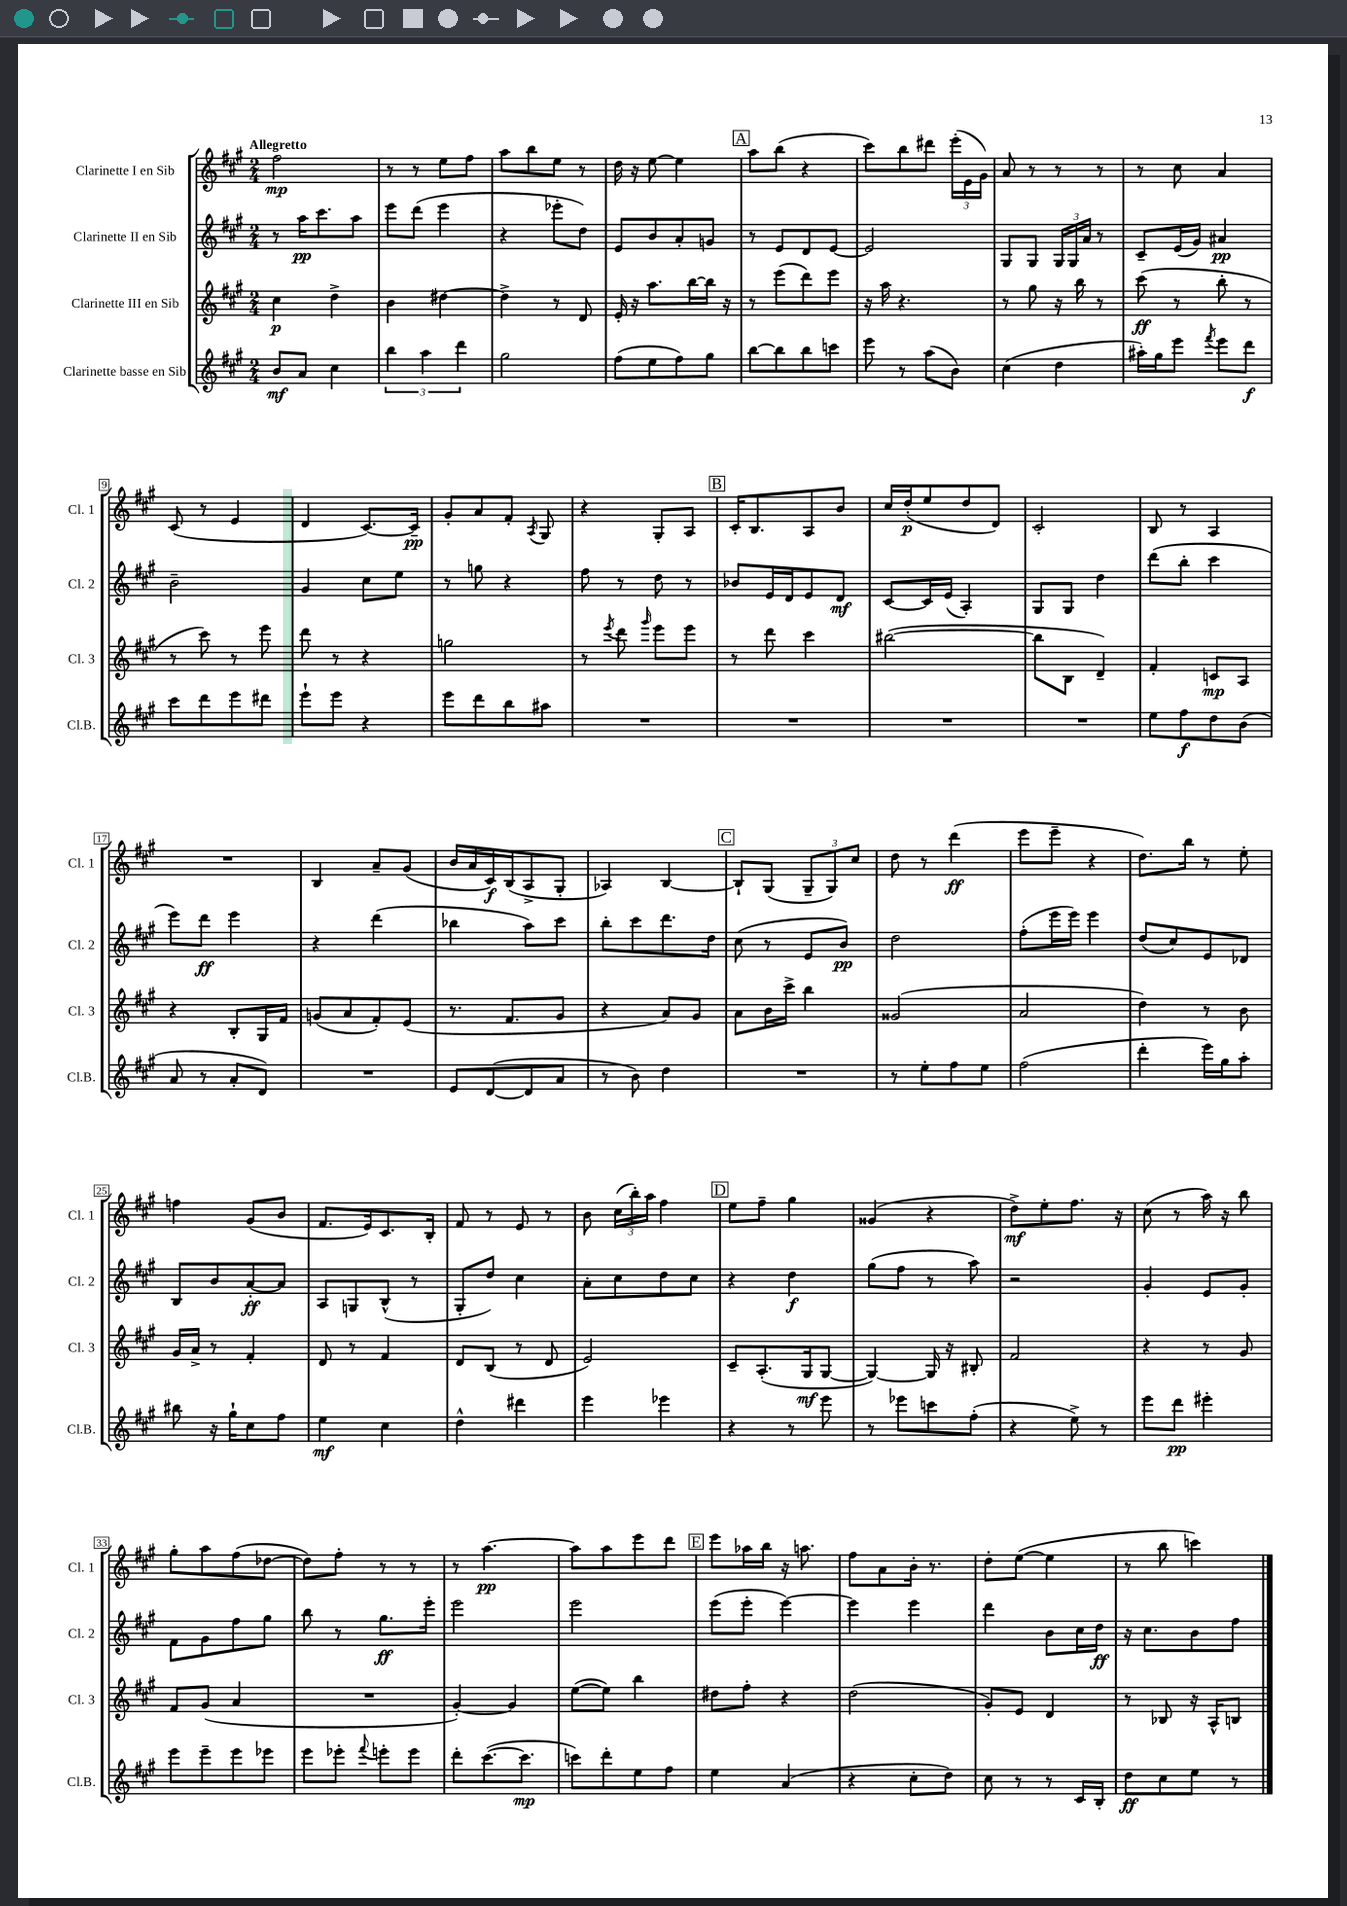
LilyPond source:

<<
\new StaffGroup <<
\new Staff = "s0" \with { instrumentName = "Clarinette I en Sib" shortInstrumentName = "Cl. 1" } {
    \clef treble \key a \major \numericTimeSignature \time 2/4 \tempo "Allegretto"
    \autoBeamOff fis''2\mp |
    r8 r8 e''8[ fis''8] |
    a''8[ b''8 e''8] r8 |
    d''16 r16 e''8~ e''4 |
    \mark \markup { \box "A" } a''8[ b''8]( r4 |
    cis'''8[) b''8 dis'''8] \tuplet 3/2 { e'''16[-.( e'16 gis'16]) } |
    a'8 r8 r8 r8 |
    r8 cis''8 a'4 |
    cis'8( r8 e'4 |
    d'4 cis'8.[~) cis'16]--\pp |
    gis'8[-. a'8 fis'8]-. \acciaccatura { a8 } gis8 |
    r4 gis8[-. a8] |
    \mark \markup { \box "B" } cis'16[-. b8. a8 b'8] |
    cis''16[ d''16-.\p( e''8 d''8 d'8]) |
    cis'2-. |
    b8 r8 a4 |
    R2 |
    b4 a'8[-- gis'8]( |
    b'16[ a'16 cis'16\f) b16( a8-> gis8]-. |
    aes4) b4~ |
    \mark \markup { \box "C" } b8[-! gis8]( \tuplet 3/2 { gis8[-- gis8) cis''8] } |
    d''8 r8 d'''4\ff( |
    e'''8[ e'''8]-- r4 |
    d''8.[) b''16] r8 e''8-. |
    f''4 gis'8[( b'8] |
    fis'8.[ e'16) cis'8. b16]-. |
    fis'8 r8 e'8 r8 |
    b'8 \tuplet 3/2 { cis''16[( b''16-.) a''16] } fis''4 |
    \mark \markup { \box "D" } e''8[ fis''8]-- gis''4 |
    gisis'4( r4 |
    d''8[->\mf) e''8-. fis''8.] r16 |
    cis''8( r8 a''16) r16 b''8 |
    gis''8[-. a''8 fis''8( des''8]~ |
    des''8[) fis''8]-. r8 r8 |
    r8 a''4.~\pp |
    a''8[ a''8 e'''8 d'''8] |
    \mark \markup { \box "E" } e'''8[ aes''16 b''16] r16 a''8. |
    fis''8[ a'8 b'16]-. r8. |
    d''8[-. e''8]~( e''4 |
    r8 b''8 c'''4) \bar "|." |
}
\new Staff = "s1" \with { instrumentName = "Clarinette II en Sib" shortInstrumentName = "Cl. 2" } {
    \clef treble \key a \major \numericTimeSignature \time 2/4
    \autoBeamOff r8 a''16[\pp cis'''8. a''8] |
    e'''8[ d'''8]( e'''4 |
    r4 ees'''8[-. d''8]) |
    e'8[ b'8 a'8-. g'8] |
    \mark \markup { \box "A" } r8 e'8[ d'8 e'8]~ |
    e'2 |
    gis8[ gis8] \tuplet 3/2 { gis16[ gis16 a'16] } r8 |
    cis'8[-- e'16( gis'16]) ais'4\pp |
    b'2-- |
    gis'4 cis''8[ e''8] |
    r8 g''8 r4 |
    fis''8 r8 d''8 r8 |
    \mark \markup { \box "B" } bes'8[ e'16 d'16 e'8 d'8]\mf |
    cis'8[~ cis'16 e'16]( a4-.) |
    gis8[ gis8] d''4 |
    d'''8[( b''8]-. cis'''4 |
    e'''8[) d'''8]\ff e'''4 |
    r4 d'''4( |
    bes''4 a''8[) cis'''8] |
    b''8[-. cis'''8 d'''8. d''16] |
    \mark \markup { \box "C" } cis''8( r8 e'8[ b'8]\pp) |
    d''2 |
    fis''8[-.( e'''16 e'''16]) e'''4 |
    d''8[( cis''8) e'8 des'8] |
    b8[ b'8 a'8~-.\ff a'8] |
    a8[ g8 b8]-^( r8 |
    gis8[-. d''8]) cis''4 |
    a'8[-. cis''8 d''8 cis''8] |
    \mark \markup { \box "D" } r4 d''4\f |
    gis''8[( fis''8] r8 a''8) |
    r2 |
    gis'4-. e'8[ gis'8]-. |
    fis'8[ gis'8 fis''8 gis''8] |
    b''8 r8 gis''8.[\ff e'''16]-. |
    e'''2 |
    e'''2 |
    \mark \markup { \box "E" } e'''8[( e'''8]-. e'''4~) |
    e'''4 e'''4 |
    d'''4 b'8[ cis''16 d''16]\ff |
    r16 cis''8.[ b'8 fis''8] \bar "|." |
}
\new Staff = "s2" \with { instrumentName = "Clarinette III en Sib" shortInstrumentName = "Cl. 3" } {
    \clef treble \key a \major \numericTimeSignature \time 2/4
    \autoBeamOff cis''4\p d''4-> |
    b'4 dis''4~ |
    dis''4-> r8 d'8 |
    e'16-. r16 a''8.[ b''16~ b''16] r16 |
    \mark \markup { \box "A" } r8 e'''8[( d'''8) e'''8] |
    r16 a''16 r4. |
    r8 gis''8 r16 b''16 r8 |
    cis'''8\ff( r8 b''8-. r8 |
    r8 cis'''8) r8 e'''8 |
    d'''8 r8 r4 |
    g''2 |
    r8 \acciaccatura { e'''8 } d'''8 \grace { gis'''16 } e'''8[ e'''8] |
    \mark \markup { \box "B" } r8 d'''8 cis'''4 |
    bis''2~( |
    bis''8[ b8] d'4--) |
    fis'4-. c'8[\mp a8] |
    r4 b8[-. gis16 fis'16] |
    g'8[( a'8 fis'8-.) e'8]( |
    r8. fis'8.[ gis'8] |
    r4 a'8[) gis'8] |
    \mark \markup { \box "C" } a'8[ b'16 cis'''16]-> b''4 |
    gisis'2( |
    a'2 |
    d''4) r8 b'8 |
    gis'16[ a'16]-> r8 fis'4-. |
    d'8 r8 fis'4 |
    d'8[ b8]( r8 d'8 |
    e'2) |
    \mark \markup { \box "D" } cis'8[-- a8.-.( gis16\mf gis8]~ |
    gis4~) gis16 r16 bis8-. |
    fis'2 |
    r4 r8 gis'8 |
    fis'8[ gis'8]( a'4 |
    R2 |
    gis'4~-.) gis'4 |
    e''8[~( e''8]) b''4 |
    \mark \markup { \box "E" } dis''8[ fis''8]-. r4 |
    d''2( |
    gis'8[-.) e'8] d'4 |
    r8 bes8 r16 a16[-^ b8] \bar "|." |
}
\new Staff = "s3" \with { instrumentName = "Clarinette basse en Sib" shortInstrumentName = "Cl.B." } {
    \clef treble \key a \major \numericTimeSignature \time 2/4
    \autoBeamOff b'8[\mf a'8] cis''4 |
    \tuplet 3/2 { b''4 a''4 d'''4 } |
    gis''2 |
    fis''8[( e''8 fis''8) gis''8] |
    \mark \markup { \box "A" } b''8[~ b''8 b''8 c'''8] |
    e'''8 r8 a''8[( b'8]) |
    cis''4( d''4 |
    ais''16[-.) gis''16 e'''8] \acciaccatura { fis'''8 } e'''8[ d'''8]\f |
    cis'''8[ d'''8 e'''8 dis'''8] |
    e'''8[-! e'''8] r4 |
    e'''8[ d'''8 b''8 ais''8] |
    R2 |
    \mark \markup { \box "B" } R2 |
    R2 |
    R2 |
    e''8[ fis''8\f d''8 b'8]( |
    a'8 r8 a'8[-. d'8]) |
    R2 |
    e'8[ d'8~( d'8 a'8] |
    r8 b'8) d''4 |
    \mark \markup { \box "C" } R2 |
    r8 e''8[-. fis''8 e''8] |
    fis''2( |
    d'''4-. e'''16[) gis''16 a''8]-. |
    bis''8 r16 gis''16[-! cis''8 fis''8] |
    e''4\mf cis''4 |
    d''4-^ dis'''4 |
    e'''4 ees'''4 |
    \mark \markup { \box "D" } r4 r8 e'''8 |
    r8 ees'''8[ c'''8 fis''8]-.( |
    r4 e''8->) r8 |
    e'''8[ d'''8]\pp eis'''4-. |
    e'''8[ e'''8-- e'''8 ees'''8] |
    e'''8[ ees'''8]-. \appoggiatura { fis'''8 } e'''8[-. e'''8] |
    d'''8[-. cis'''8.~( cis'''8.]\mp |
    c'''8[) d'''8-. e''8 fis''8] |
    \mark \markup { \box "E" } e''4 a'4( |
    r4 cis''8[-. d''8]) |
    cis''8 r8 r8 cis'16[ b16]-. |
    d''8[\ff cis''8 e''8] r8 \bar "|." |
}
>>
>>
\layout { \context { \Score \override BarNumber.stencil = #(make-stencil-boxer 0.1 0.3 ly:text-interface::print) } }
